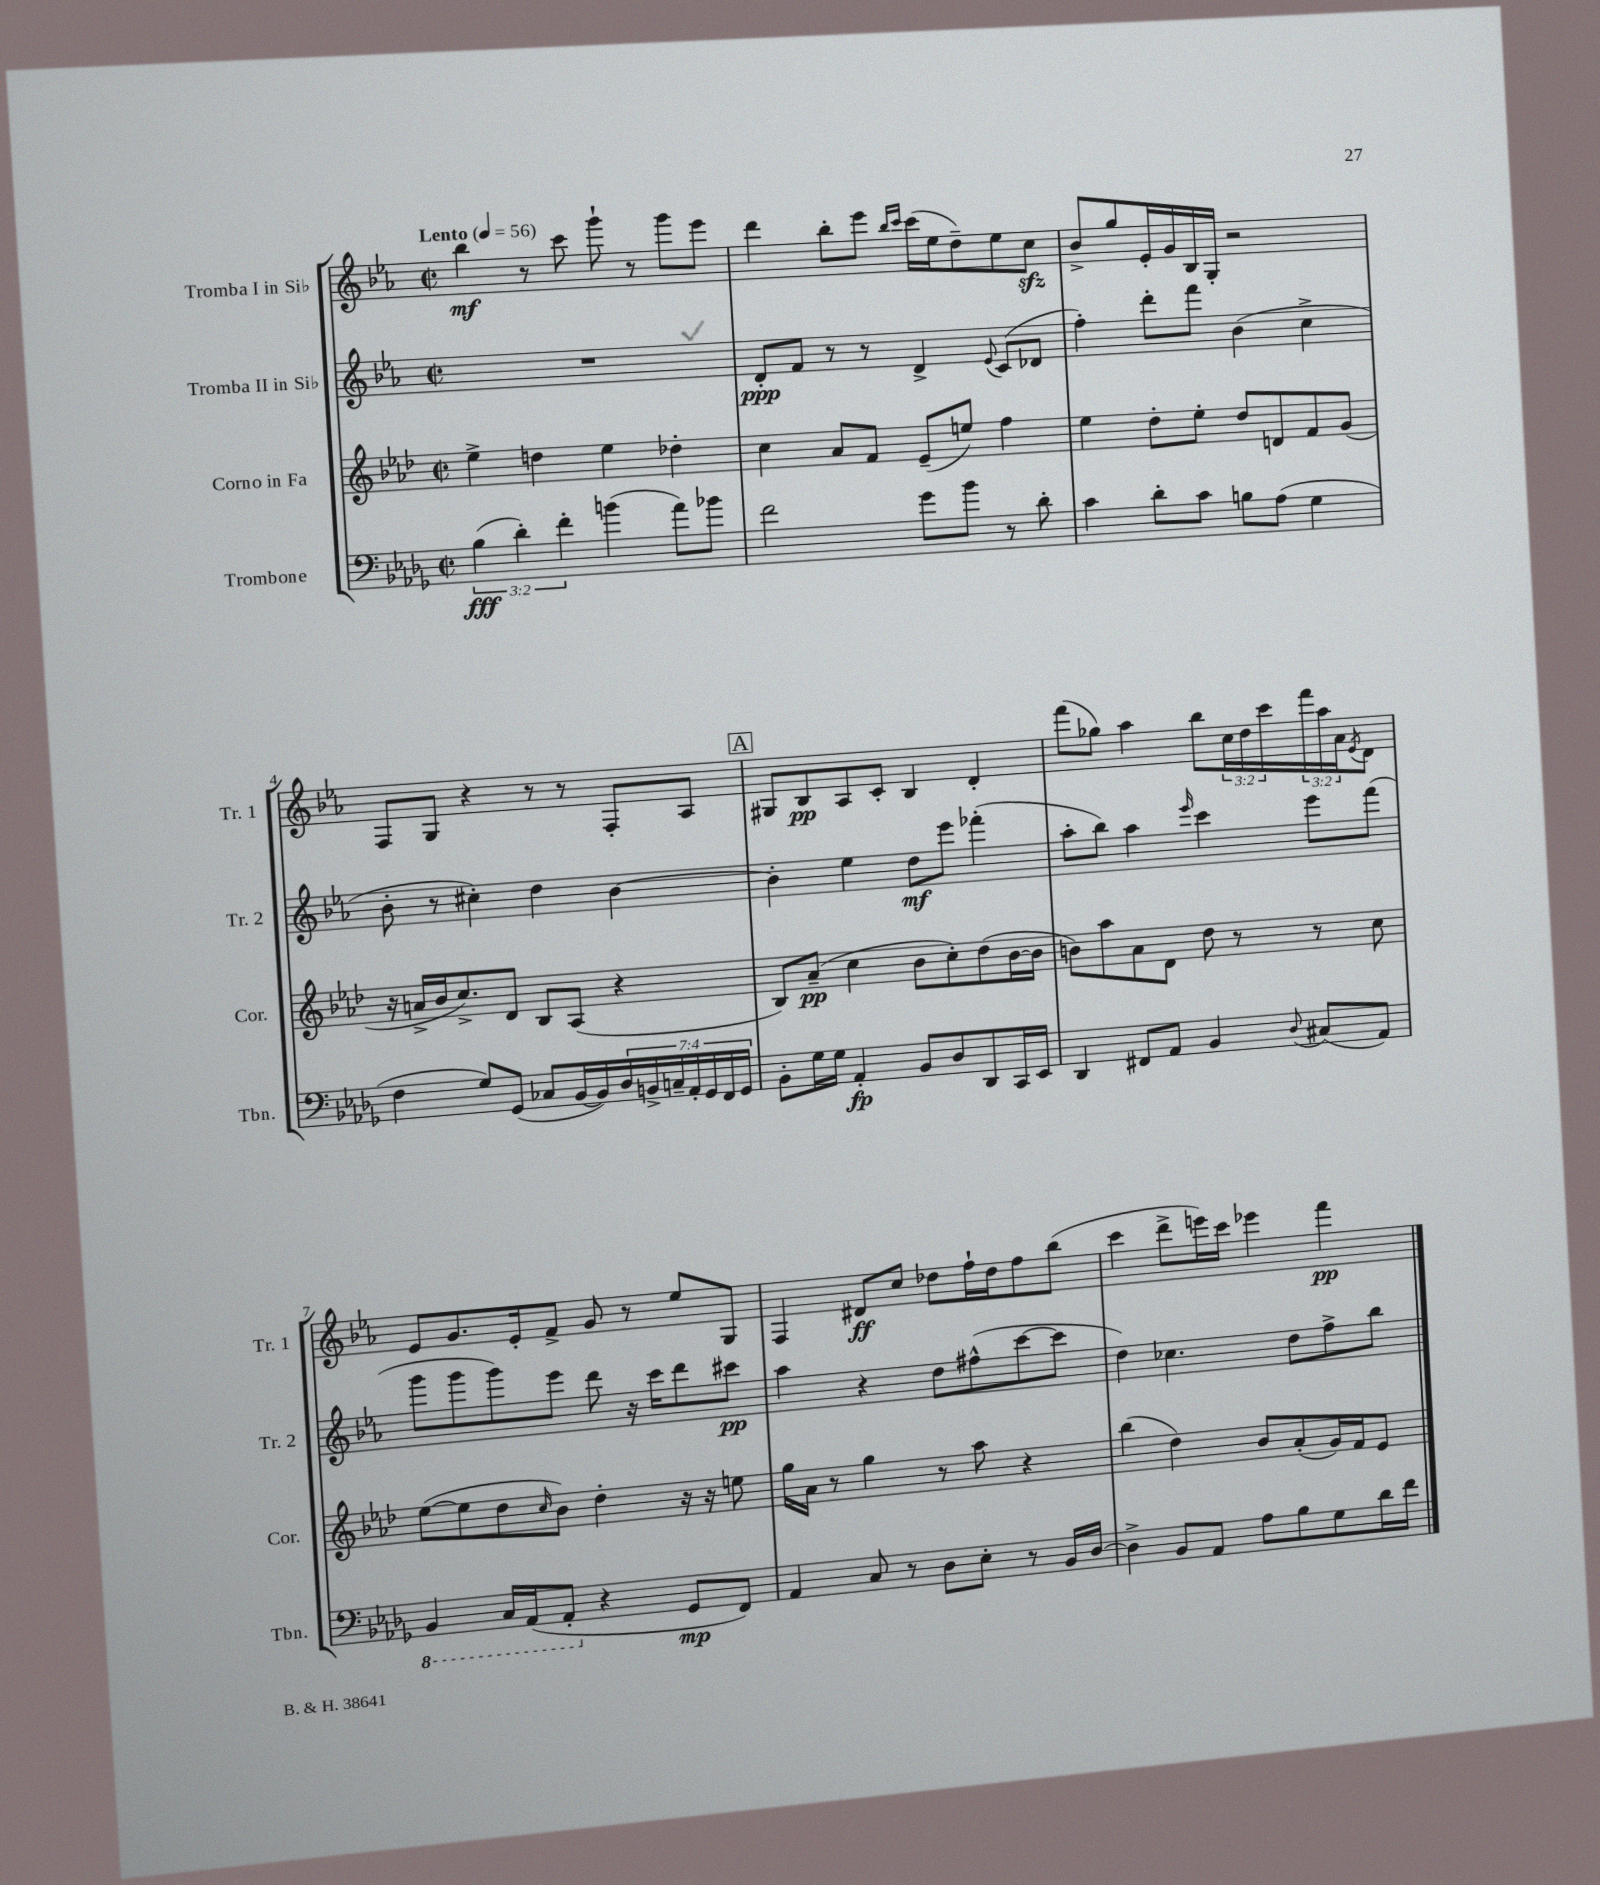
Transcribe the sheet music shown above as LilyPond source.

<<
\new StaffGroup <<
\new Staff = "s0" \with { instrumentName = "Tromba I in Sib" shortInstrumentName = "Tr. 1" } {
    \clef treble \key ees \major \defaultTimeSignature \time 2/2 \override Staff.TupletNumber.text = #tuplet-number::calc-fraction-text \tempo "Lento" 4 = 56
    bes''4\mf r8 c'''8 g'''8-! r8 g'''8 ees'''8 |
    d'''4 bes''8-. ees'''8 \grace { bes''16 c'''16 } c'''16( ees''16 d''8--) ees''8 c''8\sfz |
    bes'8-> g''8 ees'16-. g'16 bes16 g16-. r2 |
    f8 g8 r4 r8 r8 f8-. aes8 |
    \mark \markup { \box "A" } gis8 bes8\pp aes8 c'8-. bes4 d'4-. |
    f'''8( ges''8) aes''4 bes''8 \tuplet 3/2 { c''16 d''16 c'''16 } \tuplet 3/2 { f'''16 aes''16 aes'16 } \acciaccatura { ees'8 } d'8 |
    ees'8 g'8. ees'16-. f'8-> g'8 r8 ees''8 g8 |
    f4 dis'8\ff c''8 des''8 f''16-! des''16 f''8 bes''8( |
    c'''4 d'''8-> e'''16) c'''16 ees'''4 f'''4\pp \bar "|." |
}
\new Staff = "s1" \with { instrumentName = "Tromba II in Sib" shortInstrumentName = "Tr. 2" } {
    \clef treble \key ees \major \defaultTimeSignature \time 2/2
    R1 |
    d'8-.\ppp f'8 r8 r8 d'4-> \appoggiatura { ees'8 } c'8( des'8 |
    f''4-.) d'''8-. f'''8 bes'4( c''4-> |
    bes'8-. r8 cis''4-.) d''4 bes'4~ |
    \mark \markup { \box "A" } bes'4-. ees''4 d''8\mf ees'''8 fes'''4-.( |
    aes''8-. bes''8) aes''4 \grace { ees'''16 } c'''4 ees'''8 f'''8( |
    g'''8 g'''8 g'''8) ees'''8 d'''8 r16 c'''16 d'''8 cis'''8\pp |
    aes''4 r4 d''8 fis''8-^( c'''8~ c'''8 |
    d''4) ces''4. d''8 f''8-> bes''8 \bar "|." |
}
\new Staff = "s2" \with { instrumentName = "Corno in Fa" shortInstrumentName = "Cor." } {
    \clef treble \key aes \major \defaultTimeSignature \time 2/2
    ees''4-> d''4 ees''4 des''4-. |
    c''4 aes'8 f'8 ees'8--( e''8) f''4 |
    ees''4 des''8-. ees''8-. des''8 d'8 f'8 g'8( |
    r16 a'16-> bes'16 c''8.->) des'8 bes8 aes8( r4 |
    \mark \markup { \box "A" } bes8) aes'8--\pp( c''4 bes'8 c''8-.) des''8( bes'16~ bes'16 |
    b'8) aes''8 aes'8 des'8 des''8 r8 r8 c''8 |
    ees''8~( ees''8 des''8 \grace { c''16 } bes'8) des''4-. r16 r16 e''8 |
    g''16 aes'16 r8 g''4 r8 aes''8 r4 |
    bes''4( des''4) bes'8 aes'8-.( g'16) f'16 ees'8 \bar "|." |
}
\new Staff = "s3" \with { instrumentName = "Trombone" shortInstrumentName = "Tbn." } {
    \clef bass \key des \major \defaultTimeSignature \time 2/2 \override Staff.TupletNumber.text = #tuplet-number::calc-fraction-text
    \tuplet 3/2 { bes4\fff( des'4-.) f'4-. } b'4( aes'8) bes'8 |
    f'2 ges'8 bes'8 r8 des'8-. |
    c'4 des'8-. c'8 b8 aes8( ges4 |
    f4 ges8) ges,8( ces8 bes,16~ bes,16) \tuplet 7/4 { des16 b,16-> c16-- aes,16-. ges,16 f,16 ges,16 } |
    \mark \markup { \box "A" } bes,8-. ges16 ges16 aes,4-.\fp bes,8 des8 des,8 c,16 ees,16 |
    des,4 fis,8 aes,8 bes,4 \appoggiatura { des8 } cis8( aes,8) |
    \ottava #-1 bes,,4 c,16 aes,,16( aes,,8-. \ottava #0 r4 ges,8\mp f,8) |
    aes,4 c8 r8 des8 ees8-. r8 bes,16 des16~ |
    des4-> bes,8 aes,8 aes8 bes8 ges8 des'16 f'16 \bar "|." |
}
>>
>>
